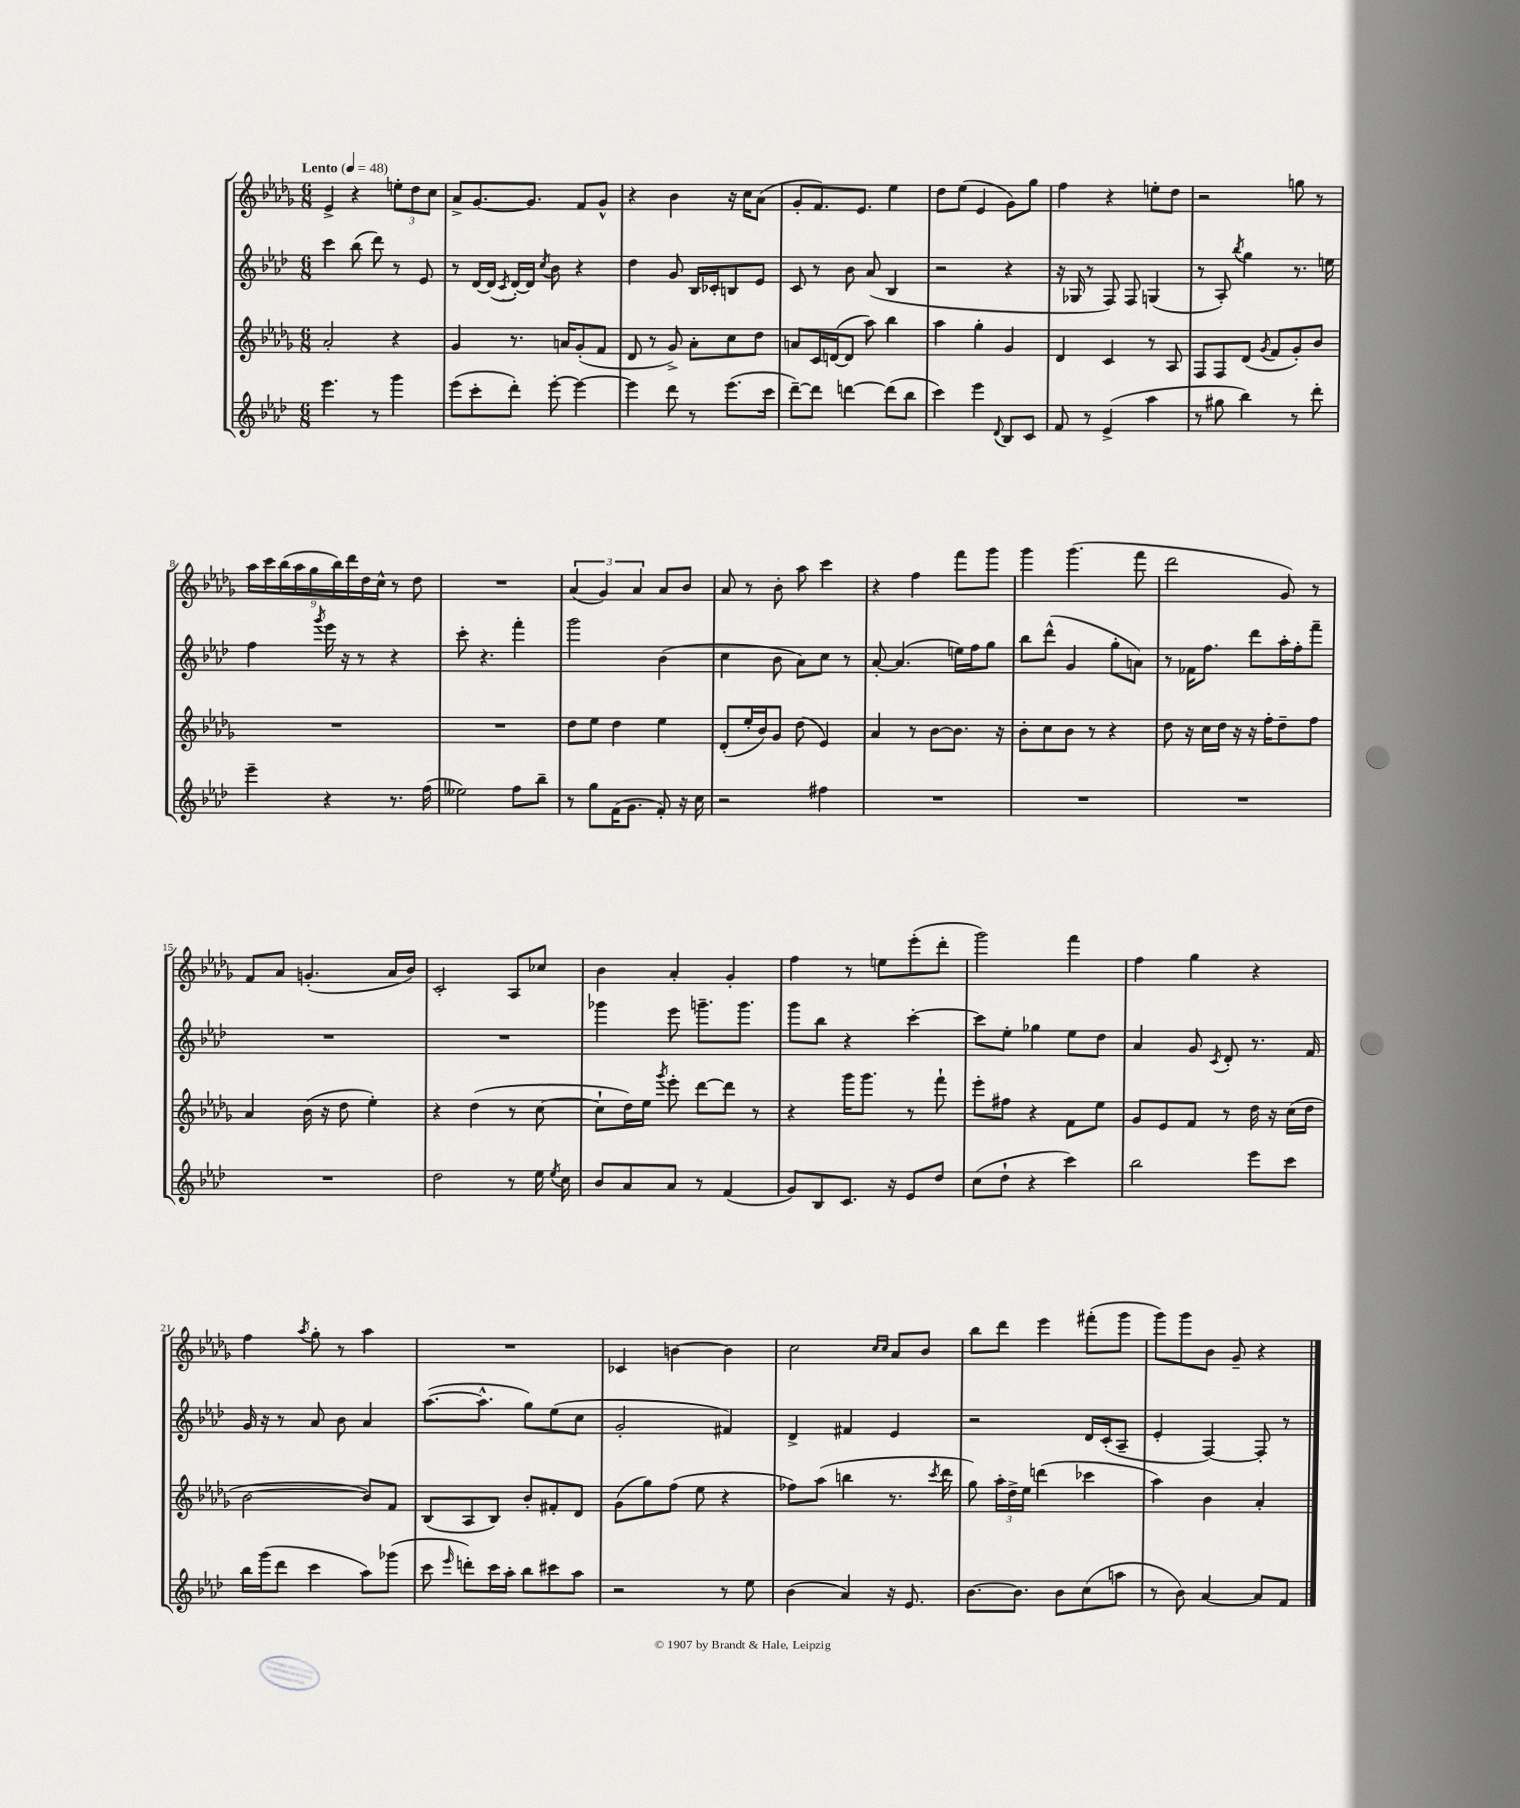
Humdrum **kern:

**kern	**kern	**kern	**kern
*staff4	*staff3	*staff2	*staff1
*clefG2	*clefG2	*clefG2	*clefG2
*k[b-e-a-d-]	*k[b-e-a-d-g-]	*k[b-e-a-d-]	*k[b-e-a-d-g-]
*M6/8	*M6/8	*M6/8	*M6/8
*MM48	*MM48	*MM48	*MM48
4.eee-	2a-'	4ccc	4e-^
.	.	(8bb-	4r
8r	.	8ddd-)	.
4ggg	4r	8r	12ee'
.	.	.	12dd-
.	.	8e-	.
.	.	.	12cc
=	=	=	=
(8eee-	4g-	8r	8a-^
8ccc'	.	[16d-	[8.g-
.	.	(16d-]	.
.	.	8qc	.
8ddd-')	8.r	[16d-')	.
.	.	16d-]	8.g-]
.	.	8qcc	.
[8eee-'	.	8b-	.
.	16a	.	.
4eee-_	(8g-'	4r	8f
.	8f	.	8g-^^
=	=	=	=
4eee-]	8d-	4dd-	4r
.	8r	.	.
8ddd-	8g-^)	8g	4b-
8r	8a-'	16B-	.
.	.	16c-'	.
(8.eee-	8cc	8B	16r
.	.	.	16cc
.	8dd-	8e-	(8a-
16ccc	.	.	.
=	=	=	=
[8ddd-~)	8a	8c	8g-'
8ddd-]	16c	8r	8.f)
.	([16d	.	.
[4ddd	8d]	8b-	.
.	.	.	8.e-
.	8aa-)	(8a-	.
(8ddd]	4bb-	4B-	4ee-
8bb-	.	.	.
=	=	=	=
4ccc)	4aa-	2r	8dd-
.	.	.	(8ee-
4eee-	4gg-'	.	4e-
8qqd-	.	.	.
8B-	4g-	4r	8g-)
8c	.	.	8gg-
=	=	=	=
8f	4d-	16r	4ff
.	.	16G-	.
8r	.	8r	.
(4e-^	4c	8F)	4r
.	.	8F	.
4aa-	8r	(4G	8ee'
.	8A-	.	8dd-
=	=	=	=
8r	8F	8r	2r
8gg#	8F	8A-')	.
.	.	8qbb-	.
4bb-)	(8d-	4gg	.
.	8qg-	.	.
.	8f	.	.
8r	8g-')	8.r	8gg
8ddd-'	8b-	.	8r
.	.	16ee	.
=	=	=	=
4eee-~	2.r	4ff	18aa-
.	.	.	18ccc
.	.	.	(18bb-
.	.	.	18aa-
.	.	.	18gg-
.	.	8qggg	.
4r	.	16eee-	.
.	.	.	18bb-)
.	.	16r	.
.	.	.	18ddd-
.	.	8r	.
.	.	.	18dd-
.	.	.	18cc^^
8.r	.	4r	8r
.	.	.	8dd-
(16ff	.	.	.
=	=	=	=
2ee--)	2.r	8ccc'	2.r
.	.	4.r	.
8ff	.	4fff'	.
8bb-~	.	.	.
=	=	=	=
8r	8dd-	2ggg	(6a-
8gg	8ee-	.	.
.	.	.	6g-)
(16f	4dd-	.	.
8.g	.	.	.
.	.	.	6a-
8f')	4ee-	(4b-	8a-
16r	.	.	8b-
16cc	.	.	.
=	=	=	=
2r	(8d-'	4cc	8a-
.	16ee-'	.	8r
.	16b-)	.	.
.	8g-	8b-	8b-'
.	(8dd-	8a-)	8aa-
4ff#	4e-)	8cc	4ccc
.	.	8r	.
=	=	=	=
2.r	4a-	[8a-'	4r
.	.	(4.a-]	.
.	8r	.	4ff
.	[8b-	.	.
.	8.b-]	16ee)	8fff
.	.	16ff	.
.	.	8gg	8ggg-
.	16r	.	.
=	=	=	=
2.r	8b-'	8bb-	4ggg-
.	8cc	(8ddd-^^	.
.	8b-	4g	(4.ggg-
.	8r	.	.
.	4r	8gg'	.
.	.	8a)	8fff
=	=	=	=
2.r	8dd-	8r	2ddd-
.	16r	16f-	.
.	16cc	8.ff	.
.	16dd-	.	.
.	16r	.	.
.	16r	8ddd-	.
.	16ff'	.	.
.	8dd-~	16aa-'	8g-)
.	.	16ff'	.
.	8ff	8fff~	8r
=	=	=	=
2.r	4a-	2.r	8f
.	.	.	8a-
.	(16b-	.	(4.g'
.	16r	.	.
.	8dd-	.	.
.	4ee-')	.	.
.	.	.	16a-
.	.	.	16b-)
=	=	=	=
2dd-	4r	2.r	2c'
.	(4dd-	.	.
8r	8r	.	8A-
16ee-	[8cc	.	8cc-
8qee-	.	.	.
16cc	.	.	.
=	=	=	=
8b-	8cc`]	4ggg-	4b-
8a-	16dd-)	.	.
.	16ee-	.	.
.	8qggg-	.	.
8a-	8eee-'	8eee-	4a-'
8r	[8ddd-	8.ggg~	.
(4f	8ddd-]	.	4g-'
.	.	8.ggg	.
.	8r	.	.
=	=	=	=
8g)	4r	8ggg	4ff
8B-	.	8bb-	.
8.c	16ggg-	4r	8r
.	8.ggg-	.	.
.	.	.	8ee
16r	.	.	.
8e-	8r	[4ccc'	(8eee-'
8dd-	8fff`	.	8ddd-'
=	=	=	=
(8cc	8eee-'	8ccc]	2ggg-)
8dd-`	8ff#	8ee-'	.
4r	4r	4gg-	.
4ccc)	8f	8ee-	4fff
.	8ee-	8dd-	.
=	=	=	=
2bb-	8g-	4a-	4ff
.	8e-	.	.
.	8f	8g	4gg-
.	.	8qc	.
.	8r	8d-'	.
8eee-	16dd-	8.r	4r
.	16r	.	.
8ccc	(16cc	.	.
.	16dd-	16f	.
=	=	=	=
16bb-	[2b-	16g	4ff
(16ggg	.	16r	.
8ddd-	.	8r	.
.	.	.	8qaa-
4ccc	.	8a-	8gg-'
.	.	8b-	8r
8aa-)	8b-])	4a-	4aa-
(8ggg-	8f	.	.
=	=	=	=
8ccc	(8B-	([8.aa-	2.r
16qqeee-	.	.	.
8ddd')	8A-	.	.
.	.	8.aa-^^]	.
16ccc	8B-)	.	.
16aa-'	.	.	.
8bb-	8b-'	8gg)	.
8ccc#	8f#'	(8ee-	.
8aa-	8d-	8cc	.
=	=	=	=
2r	(8g-	2g'	4c-
.	8gg-)	.	.
.	(8ff	.	[4b
.	8ee-	.	.
8r	4r	4f#)	4b]
8ee-	.	.	.
=	=	=	=
(4b-	8ff-)	4d-^	2cc
.	(8aa-	.	.
4a-)	4bb	4f#	.
.	.	.	16qqcc
.	.	.	16qqcc
16r	8.r	4e-	8a-
8.e-	.	.	.
.	.	.	8b-
.	8qccc	.	.
.	16ddd-	.	.
=	=	=	=
[8.b-	8gg-)	2r	8bb-
.	24aa-'	.	8ddd-
.	24dd-^	.	.
8.b-]	.	.	.
.	24ee-	.	.
.	(4ddd	.	4eee-
8b-	.	.	.
(8cc	4ccc-	16d-	(8fff#'
.	.	(16c'	.
8aa	.	8A-~	8ggg-
=	=	=	=
8r	4aa-)	4e-'	8ggg-)
8b-)	.	.	8ggg-
[4a-	4b-	[4F)	8b-
.	.	.	8g-~
8a-]	4a-'	8F']	4r
8f	.	8r	.
==	==	==	==
*-	*-	*-	*-
